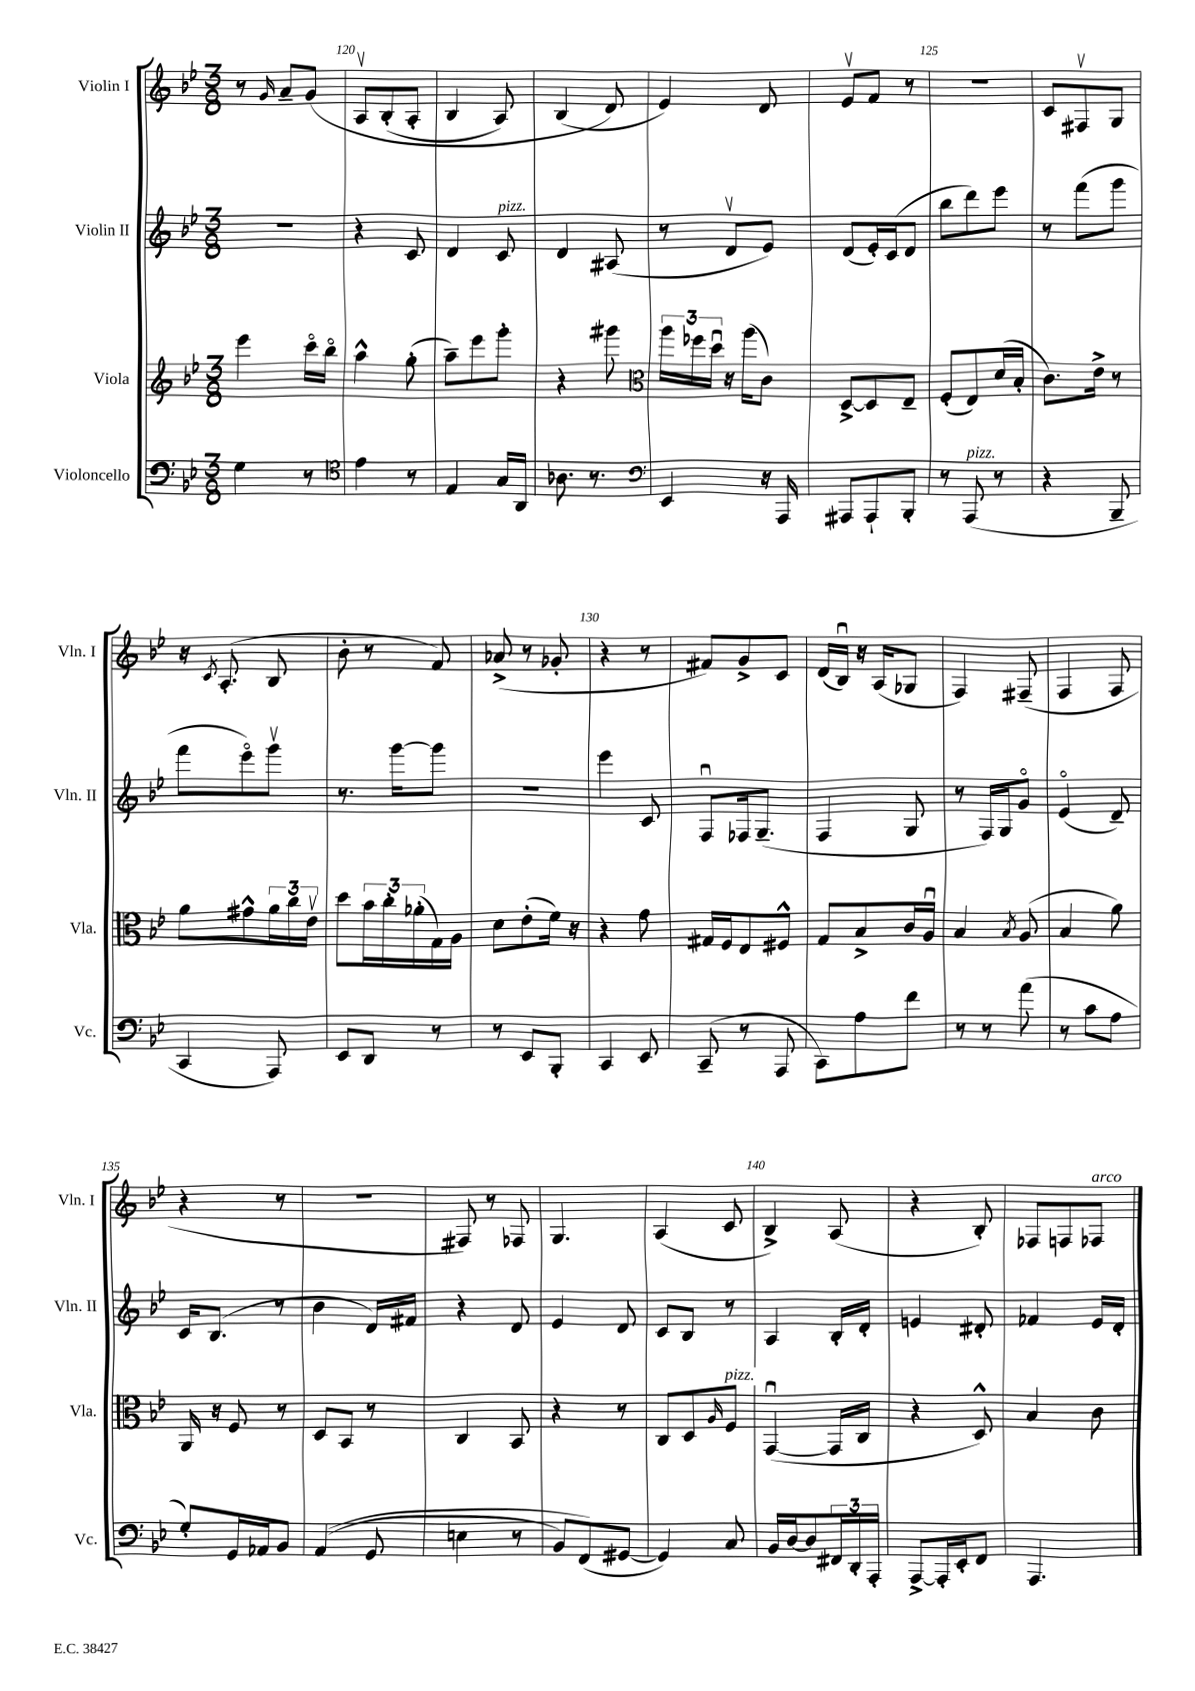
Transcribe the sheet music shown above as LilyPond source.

<<
\new StaffGroup <<
\new Staff = "s0" \with { instrumentName = "Violin I" shortInstrumentName = "Vln. I" } {
    \clef treble \key bes \major \numericTimeSignature \time 3/8
    r8 \grace { g'16 } a'8-- g'8\( |
    a8\upbow bes8-.( a8-. |
    bes4 a8) |
    bes4( d'8\) |
    ees'4) d'8 |
    ees'8\upbow f'8 r8 |
    R4. |
    c'8 fis8\upbow g8 |
    r16 \acciaccatura { c'8 } a8.-.( bes8 |
    bes'8-. r8 f'8) |
    aes'8->( r8 ges'8-. |
    r4 r8 |
    fis'8) g'8-> c'8 |
    d'16( bes16\downbow) r16 a16( ges8 |
    f4) fis8--( |
    f4 f8 |
    r4 r8 |
    R4. |
    fis8) r8 fes8 |
    g4. |
    a4( c'8 |
    bes4->) a8( |
    r4 bes8-.) |
    fes8 f8 fes8^\markup { \italic "arco" } \bar "|." |
}
\new Staff = "s1" \with { instrumentName = "Violin II" shortInstrumentName = "Vln. II" } {
    \clef treble \key bes \major \numericTimeSignature \time 3/8
    r4. |
    r4 c'8 |
    d'4 c'8^\markup { \italic "pizz." } |
    d'4 ais8( |
    r8 d'8\upbow ees'8) |
    d'8( ees'16-.) c'16( d'8 |
    bes''8 d'''8) ees'''8 |
    r8 f'''8( g'''8 |
    f'''8 ees'''8\flageolet) g'''8\upbow |
    r8. g'''16~ g'''8 |
    R4. |
    ees'''4 c'8 |
    f8\downbow fes16 g8.--( |
    f4 g8 |
    r8 f16) g16 g'8\flageolet |
    ees'4\flageolet( d'8--) |
    c'16 bes8.( r8 |
    bes'4 d'16) fis'16 |
    r4 d'8 |
    ees'4 d'8 |
    c'8 bes8 r8 |
    a4 bes16-. d'16-. |
    e'4 dis'8-. |
    fes'4 ees'16 d'16-. \bar "|." |
}
\new Staff = "s2" \with { instrumentName = "Viola" shortInstrumentName = "Vla." } {
    \clef treble \key bes \major \numericTimeSignature \time 3/8
    ees'''4 c'''16\flageolet bes''16\flageolet |
    a''4-^ g''8-.( |
    a''8--) ees'''8 g'''8-. |
    r4 gis'''8 |
    \clef alto \tuplet 3/2 { a''16 fes''16 d''16\downbow } r16 a''16( c'8) |
    d8~-> d8 ees8-- |
    f8-.( ees8) d'16( bes16-. |
    c'8.) ees'16-> r8 |
    a'8 gis'8-^ \tuplet 3/2 { a'16 c''16 ees'16\upbow } |
    d''8 \tuplet 3/2 { bes'16 c''16-. aes'16-.( } g16) a16 |
    d'8 ees'8-.( f'16) r16 |
    r4 g'8 |
    gis16 f16 ees8 fis8-^ |
    g8 bes8-> c'16 a16\downbow |
    bes4 \acciaccatura { bes8 } a8( |
    bes4 a'8) |
    a,16 r16 f8 r8 |
    d8 bes,8 r8 |
    c4 bes,8 |
    r4 r8 |
    c8 d8 \grace { a16 } f8^\markup { \italic "pizz." } |
    g,4~\downbow( g,16 c16 |
    r4 d8-^) |
    bes4 c'8 \bar "|." |
}
\new Staff = "s3" \with { instrumentName = "Violoncello" shortInstrumentName = "Vc." } {
    \clef bass \key bes \major \numericTimeSignature \time 3/8
    g4 r8 |
    \clef tenor ees'4 r8 |
    ees4 g16 a,16 |
    aes8. r8. |
    \clef bass ees,4 r16 a,,16 |
    ais,,8 ais,,8-! bes,,8-. |
    r8 a,,8^\markup { \italic "pizz." }( r8 |
    r4 bes,,8-- |
    c,4 a,,8) |
    ees,8 d,8 r8 |
    r8 ees,8 bes,,8-. |
    c,4 ees,8 |
    c,8--( r8 a,,8 |
    c,8) a8 f'8 |
    r8 r8 a'8( |
    r8 c'8 a8 |
    g8-.) g,16 aes,16 bes,8 |
    a,4(\( g,8 |
    e4 r8 |
    bes,8) f,8(\) gis,8~ |
    gis,4) c8 |
    bes,16 d16~ d8 \tuplet 3/2 { fis,16 d,16-. a,,16-. } |
    a,,8~-> a,,16-. ees,16-. f,8 |
    a,,4. \bar "|." |
}
>>
>>
\layout { \context { \Score currentBarNumber = #119 \override BarNumber.break-visibility = ##(#f #t #t) barNumberVisibility = #(every-nth-bar-number-visible 5) } }
